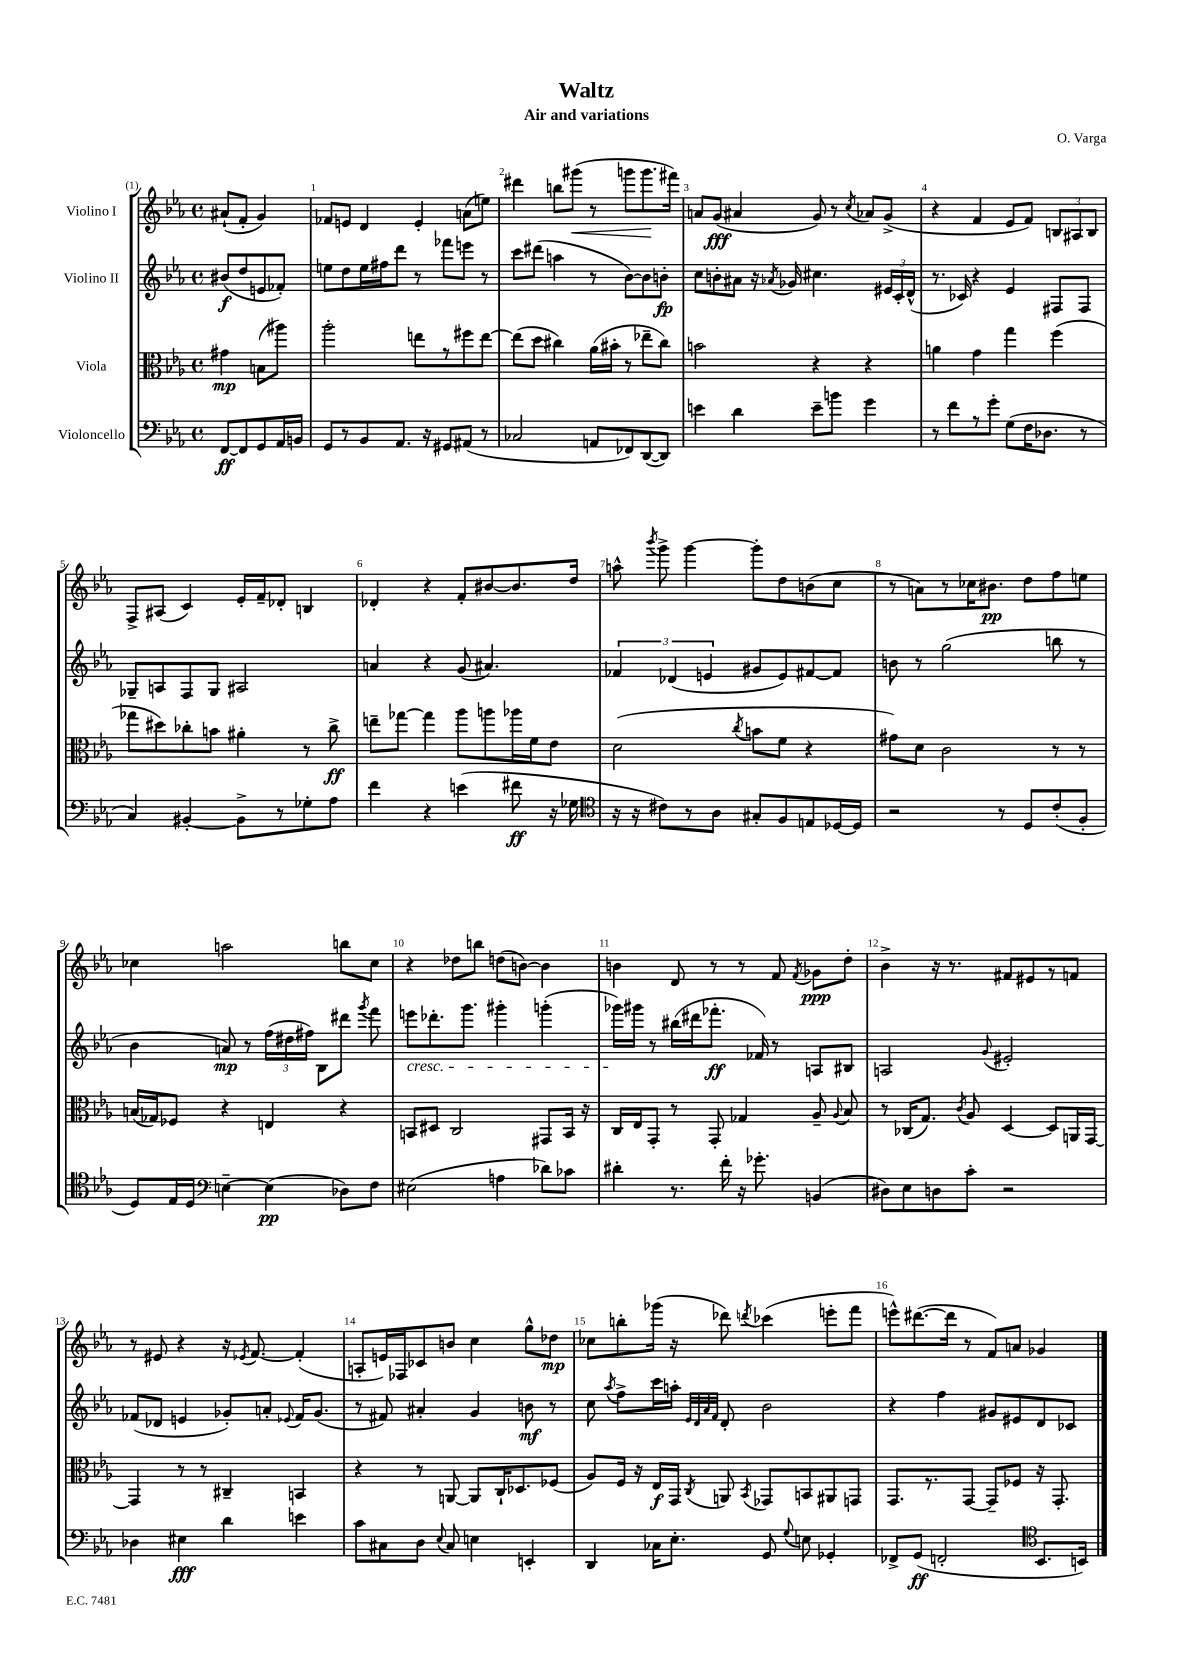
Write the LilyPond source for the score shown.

\header { title = "Waltz" composer = "O. Varga" subtitle = "Air and variations" }
<<
\new StaffGroup <<
\new Staff = "s0" \with { instrumentName = "Violino I" } {
    \clef treble \key ees \major \defaultTimeSignature \time 4/4 \partial 2
    \autoBeamOff ais'8[-!( f'8]-. g'4) |
    fes'8[ e'8] d'4 e'4-. a'8[( e''8]) |
    dis'''4 b''8[ gis'''8]\<( r8 g'''8[ g'''8.\! fis'''16]) |
    a'8[ g'8]\fff( ais'4 g'8) r8 \acciaccatura { c''8 } aes'8[ g'8]->( |
    r4 f'4 ees'8[ f'8]) \tuplet 3/2 { b8[ ais8 b8] } |
    f8[-> ais8]( c'4) ees'16[-. f'16-- des'8]-. b4 |
    des'4-. r4 f'8[-. bis'8~ bis'8. d''16] |
    a''8-^ \acciaccatura { bes'''8 } g'''8-> g'''4~ g'''8[-. d''8 b'8( c''8] |
    r8 a'8[) r8 ces''16 bis'8.]\pp d''8[ f''8 e''8] |
    ces''4 a''2 b''8[ ces''8] |
    r4 des''8[ b''8] d''8[( b'8]~) b'4 |
    b'4 d'8 r8 r8 f'8 \acciaccatura { f'8 } ges'8[\ppp d''8]-. |
    bes'4-> r16 r8. fis'8[ eis'8 r8 f'8] |
    r8 eis'8 r4 r16 \acciaccatura { ees'8 } f'8.~ f'4-.( |
    a8[-. e'16) fes16 ces'8 b'8] c''4 g''8[-^ des''8]\mp |
    ces''8[ b''8-. ges'''16]( r16 des'''8) \acciaccatura { d'''8 } ces'''4( e'''8[-. f'''8] |
    e'''8[-^) dis'''8.~( dis'''16] r8 f'8[) a'8] ges'4 \bar "|." |
}
\new Staff = "s1" \with { instrumentName = "Violino II" } {
    \clef treble \key ees \major \defaultTimeSignature \time 4/4 \partial 2
    \autoBeamOff bis'8[\f( d''8 e'8 fes'8]-.) |
    e''8[ d''8 e''16 fis''16 d'''8] r8 fes'''8[ e'''8] r8 |
    c'''8[ dis'''8]( a''4 r8 bes'8[~) bes'8 b'8]-.\fp |
    c''8[ b'8-. ais'8] r16 \acciaccatura { aes'8 } ges'16 cis''4. \tuplet 3/2 { eis'16[ c'16-. d'16]-^( } |
    r8. ces'16) r4 ees'4 fis8[ fis8] |
    ges8[-- a8 f8 ges8] ais2 |
    a'4 r4 g'8( ais'4.) |
    \tuplet 3/2 { fes'4 des'4( e'4 } gis'8[ e'8) fis'8~ fis'8] |
    b'8 r8 g''2( b''8 r8 |
    bes'4 a'8\mp) r8 \tuplet 3/2 { f''16[( dis''16 fis''16]) } bes8[ dis'''8] \acciaccatura { g'''8 } f'''8 |
    e'''8[\cresc des'''8.-. g'''8.] gis'''4-. g'''4-.( |
    ges'''16[\!) gis'''16] r8 bis''16[( dis'''16 fes'''8.]-.\ff fes'16) r8 a8[ bis8] |
    a2 \appoggiatura { g'8 } eis'2-. |
    fes'8[( des'8] e'4 ges'8[-.) a'8]-. \appoggiatura { ees'8 } fes'16[ ges'8.]( |
    r8 fis'8) ais'4-. g'4 b'8\mf r8 |
    c''8 \acciaccatura { aes''8 } f''8[-> c'''16 a''16]-. \grace { ees'32[ d'32 aes'32 f'32] } d'8-. bes'2 |
    r4 f''4 gis'8[ eis'8 d'8 ces'8] \bar "|." |
}
\new Staff = "s2" \with { instrumentName = "Viola" } {
    \clef alto \key ees \major \defaultTimeSignature \time 4/4 \partial 2
    \autoBeamOff gis'4\mp b8[( ais''8]) |
    aes''2-. e''8[ r8 fis''8 e''8]~ |
    e''8[( d''8] cis''4) aes'16[( bis'16]-. r8 ees''8[-- cis''8]) |
    b'2 r4 r4 |
    a'4 g'4 g''4 f''4( |
    ges''8[ dis''8) ces''8-. b'8] ais'4-. r8 ces''8->\ff |
    e''8[-- ges''8]~ ges''4 aes''8[ a''8 aes''16 f'16 ees'8] |
    d'2( \acciaccatura { c''8 } b'8[ f'8] r4 |
    gis'8[) d'8] c'2 r8 r8 |
    b16[( ges16) fes8] r4 e4 r4 |
    b,8[ dis8] c2 gis,8[ b,16] r16 |
    c16[ ees16 g,8]-. r8 g,8-. ges4 aes8-- \appoggiatura { aes8 } bes8 |
    r8 ces16[( g8.]) \acciaccatura { c'8 } aes8 d4~ d8[ a,16 g,16]~ |
    g,4 r8 r8 cis4-- b,4 |
    r4 r8 a,8~ a,8[ c16-! des8. fes8]( |
    aes8[) f16] r16 ees16[\f g,16] \acciaccatura { c8 } a,8 \acciaccatura { bes,8 } ges,8[ b,8 ais,8 g,8] |
    g,8.[ r8. g,8]~ g,8[-- fes8] r16 g,8.-. \bar "|." |
}
\new Staff = "s3" \with { instrumentName = "Violoncello" } {
    \clef bass \key ees \major \defaultTimeSignature \time 4/4 \partial 2
    \autoBeamOff f,8[~\ff f,8 g,8 aes,16 b,16] |
    g,8[ r8 bes,8 aes,8.] r16 gis,8[ ais,8]( r8 |
    ces2 a,8[ fes,8) d,8~( d,8]) |
    e'4 d'4 e'8[-- b'8] g'4 |
    r8 f'8[ r8 g'8]-. g8[( f16 des8.] r8 |
    c4) bis,4~-. bis,8[-> r8 ges8-. aes8] |
    f'4 r4 e'4( fis'8\ff r16 ges16 |
    \clef tenor r16 r16 cis'8[) r8 aes8] gis8[-. f8 e8 des16~ des16] |
    r2 r8 d8[ c'8-.( f8]-. |
    d8[) ees16 d16] \clef bass e4~-- e4\pp( des8[) f8] |
    eis2( a4 des'8[) ces'8] |
    dis'4-. r8. f'16-. r16 ges'8.-. b,4( |
    dis8[) ees8 d8 c'8]-. r2 |
    des4 eis4\fff d'4 e'4 |
    c'8[ cis8 d8] \appoggiatura { ees8 } cis8 e4 e,4-. |
    d,4 ces16[ ees8.]-. g,8 \appoggiatura { g8 } e8 ges,4-. |
    fes,8[-> g,8]\ff( f,2-. \clef tenor bes,8.[ b,16]) \bar "|." |
}
>>
>>
\layout { \context { \Score \override BarNumber.break-visibility = ##(#f #t #t) barNumberVisibility = #all-bar-numbers-visible } }
